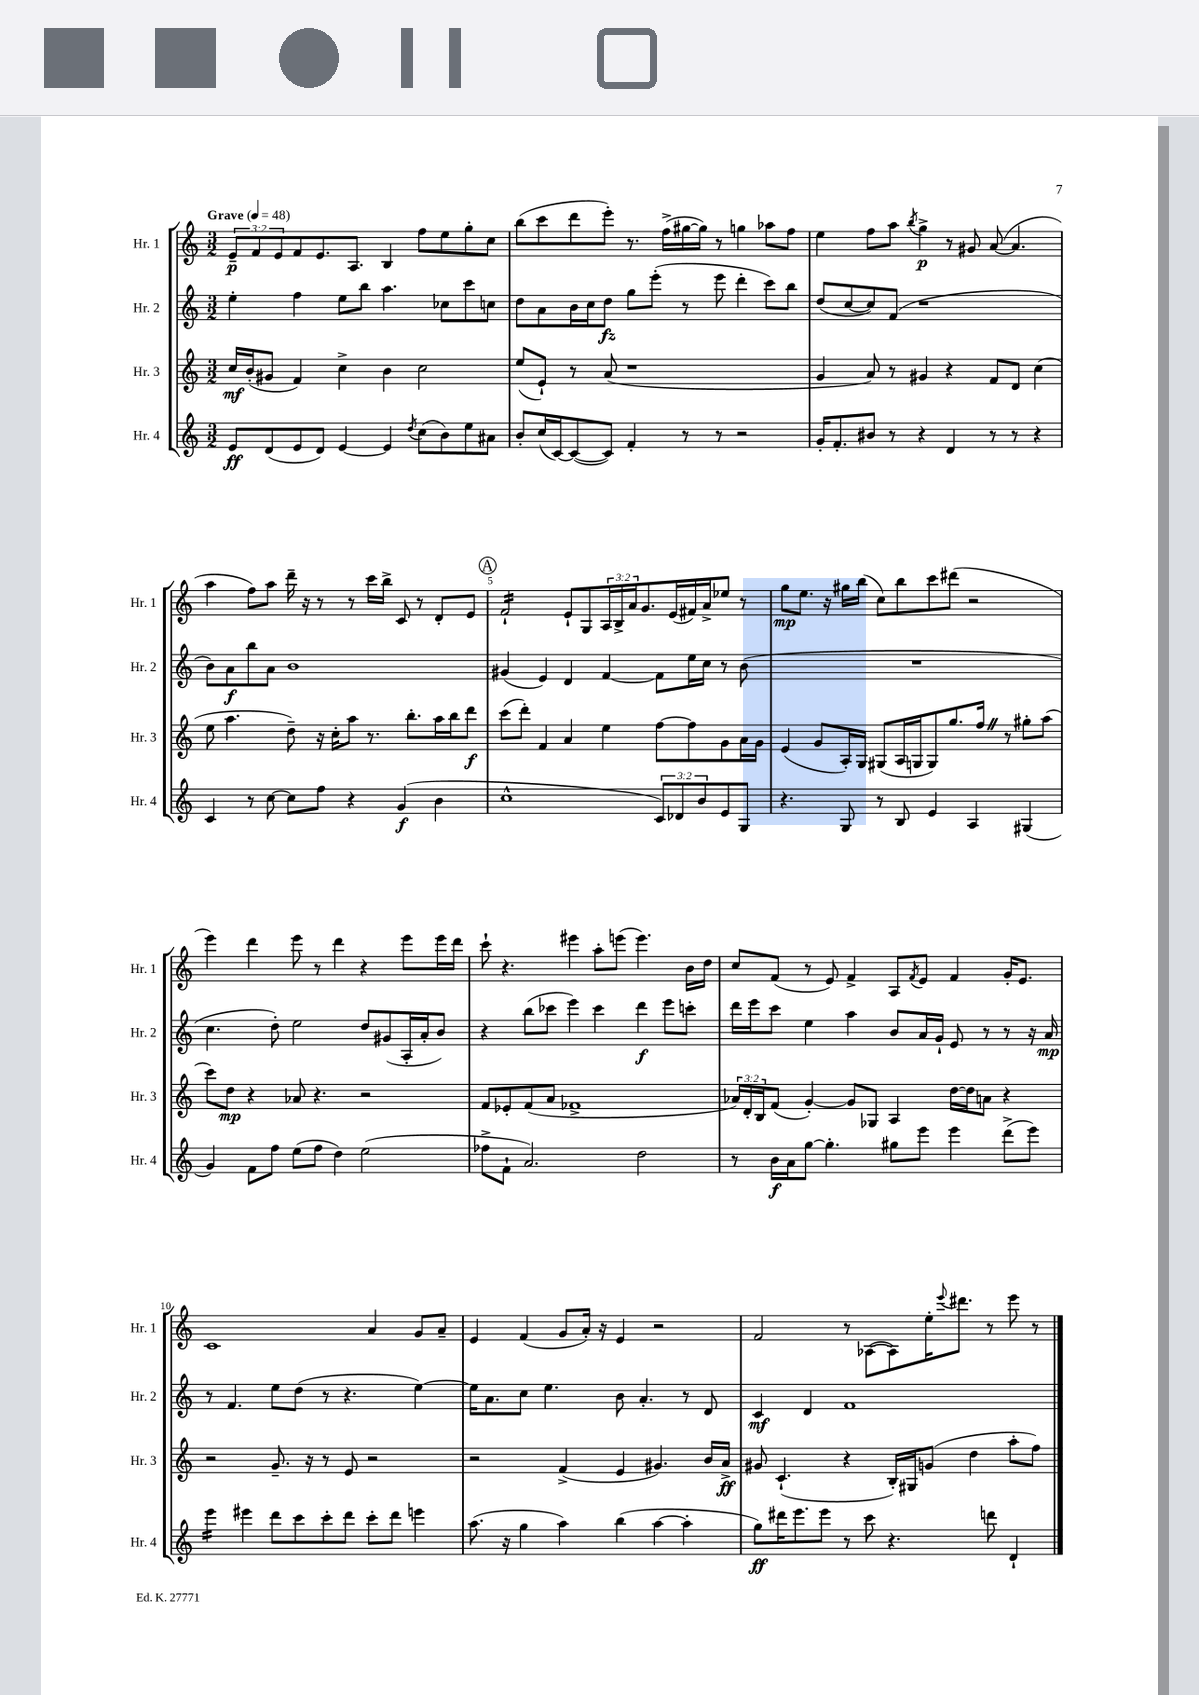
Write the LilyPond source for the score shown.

<<
\new StaffGroup <<
\new Staff = "s0" \with { instrumentName = "Hr. 1" shortInstrumentName = "Hr. 1" } {
    \clef treble \key c \major \numericTimeSignature \time 3/2 \override Staff.TupletNumber.text = #tuplet-number::calc-fraction-text \tempo "Grave" 4 = 48
    \tuplet 3/2 { e'8--\p f'8 e'8 } f'8 e'8. a8. b4 f''8 e''8 g''8-. c''8 |
    b''8( c'''8 d'''8 e'''8-.) r8. f''16->( gis''16~ gis''16) r8 g''4 aes''8 f''8 |
    e''4 f''8 a''8 \acciaccatura { b''8 } g''4->\p r8 gis'8 a'8~( a'4. |
    a''4 f''8) a''8 d'''16-- r16 r8 r8 c'''16 b''16-> c'8 r8 d'8-. e'8 |
    \mark \markup { \circle "A" } f'2:16-! e'8-! g8 \tuplet 3/2 { a16 b16-> a'16 } g'8. e'16( fis'16) a'16-> ees''8 r8 |
    g''8\mp e''8. r16 gis''16 b''16( c''8) b''8 c'''8 dis'''8( r2 |
    e'''4) d'''4 e'''8 r8 d'''4 r4 e'''8 e'''16 d'''16 |
    c'''8-! r4. eis'''4 a''8-. e'''8( e'''4.) b'16 d''16 |
    c''8 f'8( r8 e'8) f'4-> a8 \acciaccatura { f'8 } e'8 f'4 g'16-. e'8. |
    c'1 a'4 g'8 a'8-- |
    e'4 f'4( g'8 a'16-.) r16 e'4 r2 |
    f'2 r8 aes8~( aes8) e''16-. \appoggiatura { e'''8 } dis'''8. r8 e'''8 r8 \bar "|." |
}
\new Staff = "s1" \with { instrumentName = "Hr. 2" shortInstrumentName = "Hr. 2" } {
    \clef treble \key c \major \numericTimeSignature \time 3/2
    e''4-. f''4 e''8 b''8 a''4. ces''8 c'''8 c''8 |
    d''8 a'8 b'16 c''16 d''8\fz g''8 e'''8-.( r8 e'''8 d'''4-. c'''8) b''8 |
    d''8( c''8~ c''8) f'8( r1 |
    b'8) a'8\f b''8 a'8 b'1 |
    \mark \markup { \circle "A" } gis'4( e'4) d'4 f'4~ f'8 e''16 c''16 r8 b'8( |
    R1. |
    c''4. d''8-.) e''2 d''8 gis'8( a16-. a'16-. b'8) |
    r4 b''8( ces'''8 e'''4) ces'''4 d'''4\f e'''8 c'''8-. |
    d'''16 e'''16 c'''8 e''4 a''4 b'8 a'16 g'16-! e'8 r8 r8 r16 a'16\mp |
    r8 f'4. e''8 d''8( r8 r4. e''4~) |
    e''16 a'8. c''8 e''4. b'8 a'4.-. r8 d'8 |
    c'4\mf d'4 f'1 \bar "|." |
}
\new Staff = "s2" \with { instrumentName = "Hr. 3" shortInstrumentName = "Hr. 3" } {
    \clef treble \key c \major \numericTimeSignature \time 3/2 \override Staff.TupletNumber.text = #tuplet-number::calc-fraction-text
    c''16\mf b'16-.( gis'8 f'4) c''4-> b'4 c''2 |
    e''8( e'8-!) r8 a'8( r1 |
    g'4 a'8) r8 gis'4 r4 f'8 d'8 c''4( |
    e''8 a''4. d''8--) r16 c''16-. a''8 r8. b''8.-. a''16 b''16 d'''8\f |
    \mark \markup { \circle "A" } c'''8( d'''8-.) f'4 a'4 e''4 f''8~ f''8 g'8 a'16 g'16 |
    e'4( g'8 a16-.) g16 gis8( a16 g16 g8) g''8. f''16 \once \override BreathingSign.text = \markup { \musicglyph "scripts.caesura.straight" } \breathe r8 gis''8-. a''8( |
    c'''8) d''8\mp r4 aes'8 r4. r2 |
    f'8 ees'8-. f'8( a'8 fes'1-> |
    \tuplet 3/2 { aes'16) d'16-. b16 } f'8( g'4~-.) g'8 ges8 a4 d''16~ d''16 a'8 r4 |
    r2 g'8.-- r16 r8 e'8 r2 |
    r2 f'4->( e'4 gis'4.) b'16 a'16->\ff |
    gis'8 c'4.-!( r4 b16-.) gis16 g'8( d''4 a''8-. f''8) \bar "|." |
}
\new Staff = "s3" \with { instrumentName = "Hr. 4" shortInstrumentName = "Hr. 4" } {
    \clef treble \key c \major \numericTimeSignature \time 3/2 \override Staff.TupletNumber.text = #tuplet-number::calc-fraction-text
    e'8\ff d'8( e'8 d'8) e'4~ e'4 \acciaccatura { d''8 } c''8( b'8) e''8 ais'8 |
    b'8-. c''16( c'16~) c'8~( c'8) f'4-. r8 r8 r2 |
    g'16-. f'8.-. bis'8 r8 r4 d'4 r8 r8 r4 |
    c'4 r8 c''8~ c''8 f''8 r4 g'4\f( b'4 |
    \mark \markup { \circle "A" } c''1-^ \tuplet 3/2 { c'8) des'8 b'8 } e'8 g8 |
    r4. g8 r8 b8 e'4 a4 gis4( |
    g'4) f'8 f''8 e''8( f''8 d''4) e''2( |
    fes''8-> f'8-! a'2.) d''2 |
    r8 b'16\f a'16 g''8~ g''4.-. gis''8 e'''8 e'''4 d'''8->( e'''8) |
    e'''4:16 eis'''4 d'''8 c'''8 c'''8-. d'''8 c'''8-. d'''8 e'''4 |
    a''8.( r16 g''4 a''4) b''4( a''4~ a''4-. |
    g''8\ff) dis'''16 e'''8. e'''8 r8 c'''8 r4. d'''8 d'4-! \bar "|." |
}
>>
>>
\layout { \context { \Score \override BarNumber.break-visibility = ##(#f #t #t) barNumberVisibility = #(every-nth-bar-number-visible 5) } }
